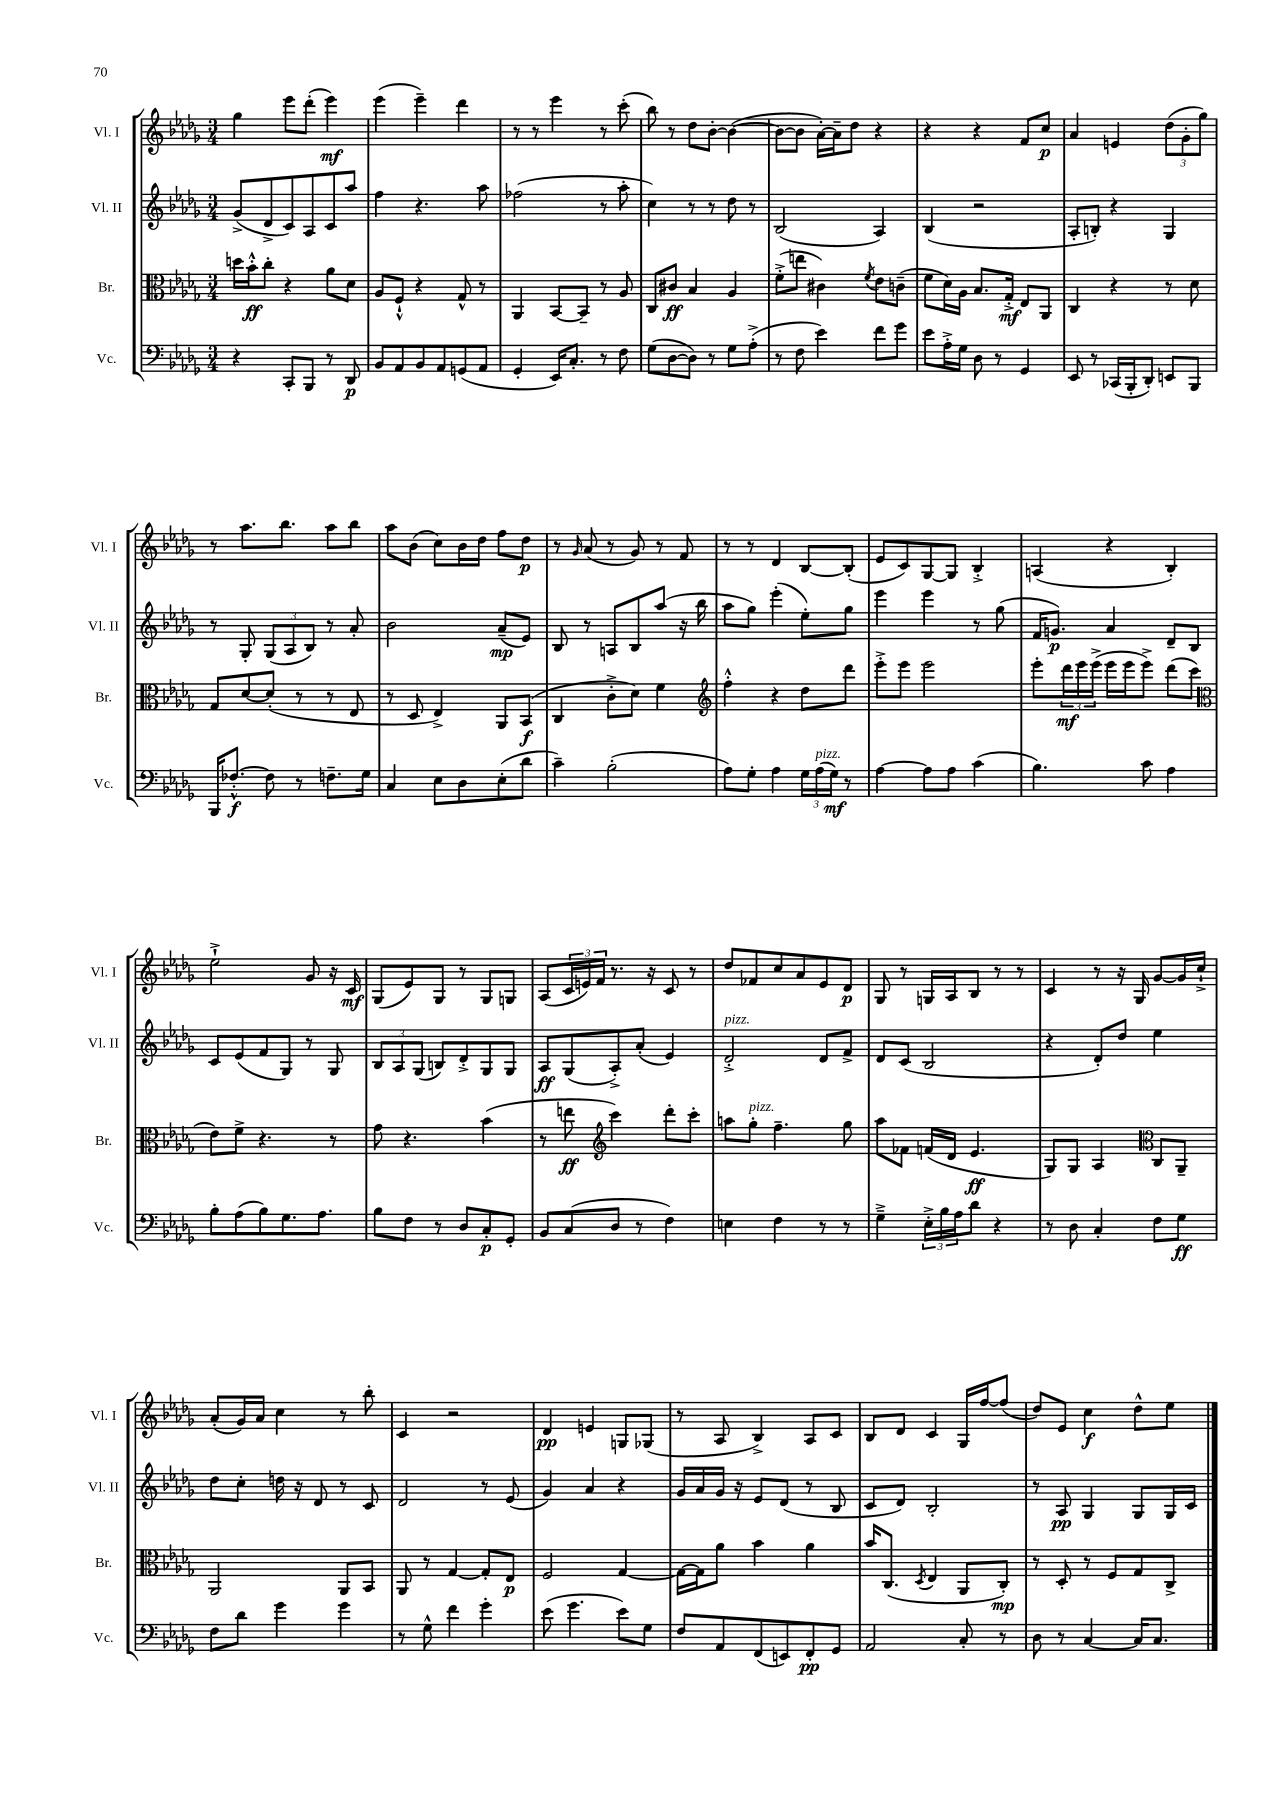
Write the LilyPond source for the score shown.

<<
\new StaffGroup <<
\new Staff = "s0" \with { instrumentName = "Vl. I" shortInstrumentName = "Vl. I" } {
    \clef treble \key des \major \numericTimeSignature \time 3/4
    ges''4 ees'''8 des'''8-.( ees'''4\mf) |
    ees'''4( ees'''4--) des'''4 |
    r8 r8 ees'''4 r8 c'''8-.( |
    bes''8) r8 des''8 bes'8~-. bes'4~( |
    bes'8~ bes'8 aes'16~-.) aes'16-- des''8 r4 |
    r4 r4 f'8 c''8\p |
    aes'4 e'4 \tuplet 3/2 { des''8( ges'8-. ges''8) } |
    r8 aes''8. bes''8. aes''8 bes''8 |
    aes''8 bes'8( c''8) bes'16 des''16 f''8 des''8\p |
    r8 \grace { ges'16 } aes'8( r8 ges'8) r8 f'8 |
    r8 r8 des'4 bes8~ bes8-.( |
    ees'8 c'8) ges8~ ges8 bes4-.-> |
    a4( r4 bes4-.) |
    ees''2-!-> ges'8 r16 c'16\mf |
    ges8( ees'8) ges8 r8 ges8 g8 |
    aes8( \tuplet 3/2 { c'16 e'16) f'16 } r8. r16 c'8 r8 |
    des''8 fes'8 c''8 aes'8 ees'8 des'8\p |
    ges8 r8 g16 aes16 bes8 r8 r8 |
    c'4 r8 r16 ges16 ges'8~ ges'16 c''16-!-> |
    aes'8-.( ges'16) aes'16 c''4 r8 bes''8-. |
    c'4 r2 |
    des'4\pp e'4 g8 ges8( |
    r8 aes8 bes4->) aes8 c'8 |
    bes8 des'8 c'4 ges16 f''16~ f''8( |
    des''8) ees'8 c''4\f des''8-^ ees''8 \bar "|." |
}
\new Staff = "s1" \with { instrumentName = "Vl. II" shortInstrumentName = "Vl. II" } {
    \clef treble \key des \major \numericTimeSignature \time 3/4
    ges'8->( des'8-> c'8) aes8 c'8 aes''8 |
    f''4 r4. aes''8 |
    fes''2( r8 aes''8-. |
    c''4) r8 r8 des''8 r8 |
    bes2( aes4) |
    bes4( r2 |
    aes8-. b8-.) r4 ges4 |
    r8 ges8-. \tuplet 3/2 { ges8( aes8 bes8) } r8 aes'8-. |
    bes'2 aes'8--\mp( ees'8) |
    bes8 r8 a8 bes8 aes''8( r16 bes''16 |
    aes''8 ges''8) ees'''4-.( ees''8-.) ges''8 |
    ees'''4 ees'''4 r8 ges''8( |
    f'16 g'8.\p) aes'4 des'8-- bes8 |
    c'8 ees'8( f'8 ges8) r8 ges8 |
    \tuplet 3/2 { bes8 aes8 ges8( } b8) des'8-.-> ges8 ges8 |
    aes8\ff ges8( aes8-.->) aes'8-.( ees'4) |
    des'2-.->^\markup { \italic "pizz." } des'8 f'8-> |
    des'8 c'8( bes2 |
    r4 des'8-.) des''8 ees''4 |
    des''8 c''8-. d''16 r16 des'8 r8 c'8 |
    des'2 r8 ees'8( |
    ges'4) aes'4 r4 |
    ges'16 aes'16 ges'16 r16 ees'8 des'8( r8 bes8 |
    c'8 des'8) bes2-. |
    r8 aes8\pp ges4 ges8 ges16 c'16 \bar "|." |
}
\new Staff = "s2" \with { instrumentName = "Br." shortInstrumentName = "Br." } {
    \clef alto \key des \major \numericTimeSignature \time 3/4
    d''16 bes'16-.-^\ff c''8-. r4 aes'8 des'8 |
    aes8 f8-!-^ r4 ges8-^ r8 |
    aes,4 bes,8~ bes,8-- r8 aes8 |
    c8 cis'8\ff bes4 aes4 |
    f'8-.->( e''8 cis'4) \acciaccatura { f'8 } ees'8 c'8--( |
    f'8 des'16) aes16 bes8. ges16-.->\mf ees8 aes,8 |
    c4 r4 r8 des'8 |
    ges8 des'8~ des'8-.( r8 r8 ees8 |
    r8 des8 ees4->) aes,8 bes,8\f( |
    c4 c'8-.-> des'8) f'4 |
    \clef treble f''4-.-^ r4 des''8 des'''8 |
    ees'''8-.-> ees'''8 ees'''2 |
    ees'''8-. \tuplet 3/2 { des'''16\mf ees'''16 ees'''16->( } ees'''16 ees'''16 ees'''8->) des'''8( c'''8 |
    \clef alto ees'8) f'8-> r4. r8 |
    ges'8 r4. bes'4( |
    r8 e''8\ff \clef treble c'''4) des'''8-. c'''8-. |
    a''8 ges''8-.^\markup { \italic "pizz." } f''4.-- ges''8 |
    aes''8 fes'8 f'16( des'16 ees'4.\ff |
    ges8) ges8 aes4 \clef alto c8 aes,8-- |
    aes,2 aes,8 bes,8 |
    aes,8 r8 ges4~ ges8-. ees8\p |
    f2 ges4~ |
    ges16~ ges16 aes'8 bes'4 aes'4 |
    bes'16 c8.( \acciaccatura { des8 } ees4 aes,8 c8-.\mp) |
    r8 des8-. r8 f8 ges8 c8-> \bar "|." |
}
\new Staff = "s3" \with { instrumentName = "Vc." shortInstrumentName = "Vc." } {
    \clef bass \key des \major \numericTimeSignature \time 3/4
    r4 c,8-. bes,,8 r8 des,8\p |
    bes,8 aes,8 bes,8 aes,8 g,8( aes,8 |
    ges,4-. ees,16) c8.-. r8 f8 |
    ges8( des8~ des8) r8 ges8 aes8-.->( |
    r8 f8 ees'4) f'8 ges'8 |
    ees'8 aes16-.-> ges16 des8 r8 ges,4 |
    ees,8 r8 ces,16( bes,,16-. des,8-.) e,8 bes,,8 |
    bes,,16 fes8.~-.-^\f fes8 r8 f8.-- ges16 |
    c4 ees8 des8 ees8-.( des'8 |
    c'4--) bes2-.( |
    aes8) ges8-. aes4 \tuplet 3/2 { ges16 aes16^\markup { \italic "pizz." }( ges16\mf) } r8 |
    aes4~ aes8 aes8 c'4( |
    bes4.) c'8 aes4 |
    bes8-. aes8( bes8) ges8. aes8. |
    bes8 f8 r8 des8 c8-.\p ges,8-. |
    bes,8 c8( des8 r8 f4) |
    e4 f4 r8 r8 |
    ges4---> \tuplet 3/2 { ees16-.-> bes16 aes16 } des'8 r4 |
    r8 des8 c4-. f8 ges8\ff |
    f8 des'8 ges'4 ges'4 |
    r8 ges8-^ f'4 ges'4-. |
    ees'8( ges'4. ees'8) ges8 |
    f8 aes,8 f,8( e,8) f,8-.\pp ges,8 |
    aes,2 c8-. r8 |
    des8 r8 c4~ c16 c8. \bar "|." |
}
>>
>>
\layout { \context { \Score \remove "Bar_number_engraver" } }
